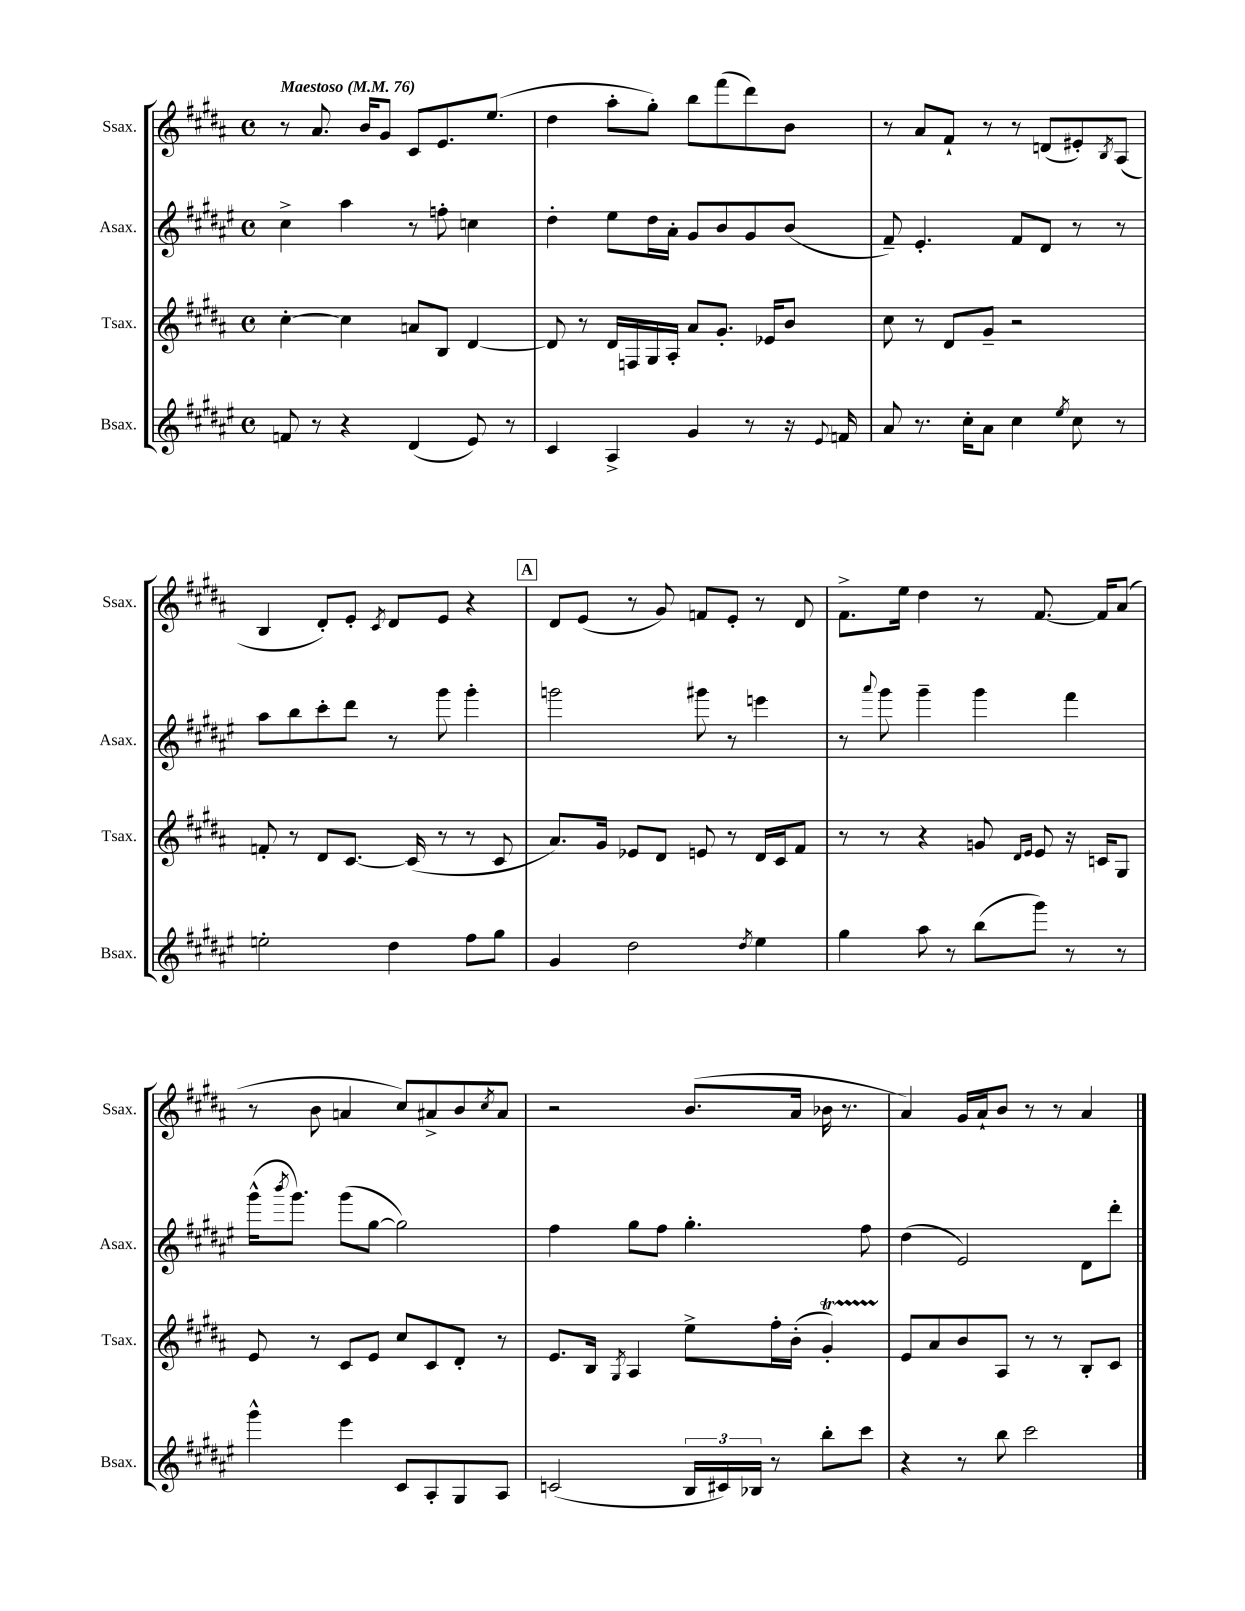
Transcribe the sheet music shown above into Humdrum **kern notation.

**kern	**kern	**kern	**kern
*part4	*part3	*part2	*part1
*staff4	*staff3	*staff2	*staff1
*I"Bsax.	*I"Tsax.	*I"Asax.	*I"Ssax.
*I'Bsax.	*I'Tsax.	*I'Asax.	*I'Ssax.
*clefG2	*clefG2	*clefG2	*clefG2
*k[f#c#g#d#a#e#]	*k[f#c#g#d#a#]	*k[f#c#g#d#a#e#]	*k[f#c#g#d#a#]
*M4/4	*M4/4	*M4/4	*M4/4
*met(c)	*met(c)	*met(c)	*met(c)
*MM76	*MM76	*MM76	*MM76
=1	=1	=1	=1
!	!	!	!LO:TX:a:B:t=Maestoso
8fn/	[4cc#'\	4cc#^\	8r
8r	.	.	8.a#/
4r	4cc#\]	4aa#\	.
.	.	.	16b/KL
.	.	.	8g#/J
(4d#/	8an/L	8r	8c#/L
.	8B/J	8ffn'\	8.e/
8e#/)	[4d#/	4ccn\	.
.	.	.	(8.ee/J
8r	.	.	.
=2	=2	=2	=2
4c#/	8d#/]	4dd#'\	4dd#\
.	8r	.	.
4A#^/	16d#/LL	8ee#\L	8aa#'\L
.	16Fn/	.	.
.	16G#/	16dd#\L	8gg#'\J)
.	16A#'/JJ	16a#'\JJ	.
4g#/	8a#/L	8g#/L	8bb\L
.	8.g#'/J	8b/	(8fff#\
8r	.	8g#/	8ddd#\)
.	16e-X/KL	.	.
16r	8b/J	(8b/J	8b\J
8qqe#/	.	.	.
16fn/	.	.	.
=3	=3	=3	=3
8a#/	8cc#\	8f#~/)	8r
8.r	8r	4.e#'/	8a#/L
.	8d#/L	.	8f#`/J
16cc#'\KL	.	.	.
8a#\J	8g#~/J	.	8r
4cc#\	2r	8f#/L	8r
.	.	8d#/J	(8dn/L
8qee#/	.	.	.
8cc#\	.	8r	8e#X'/)
.	.	.	8qB/
8r	.	8r	(8A#/J
!!LO:LB:g=z
=4	=4	=4	=4
2een'\	8fn'/	8aa#\L	4B/
.	8r	8bb\	.
.	8d#/L	8ccc#'\	8d#'/L)
.	[8.c#/J	8ddd#\J	8e'/J
.	.	.	8qc#/
4dd#\	.	8r	8d#/L
.	(16c#/]	.	.
.	8r	8ggg#\	8e/J
8ff#\L	8r	4ggg#'\	4r
8gg#\J	8c#/	.	.
!!LO:REH:place=s1:t=A
=5	=5	=5	=5
4g#/	8.a#/L)	2gggn\	8d#/L
.	.	.	(8e/J
.	16g#/Jk	.	.
2dd#\	8e-X/L	.	8r
.	8d#/J	.	8g#/)
.	8en/	8ggg#X\	8fn/L
.	8r	8r	8e'/J
8qdd#/	.	.	.
4ee#\	16d#/LL	4eeen\	8r
.	16c#/J	.	.
.	8f#/J	.	8d#/
=6	=6	=6	=6
4gg#\	8r	8r	8.f#^\L
.	.	8qqaaa#/	.
.	8r	8ggg#\	.
.	.	.	16ee\Jk
8aa#\	4r	4ggg#~\	4dd#\
8r	.	.	.
(8bb\L	8gn/	4ggg#\	8r
.	16qqd#/LL	.	.
.	16qqe/JJ	.	.
8ggg#\J)	8e/	.	[8.f#/
8r	16r	4fff#\	.
.	16cn/KL	.	16f#/KL]
8r	8G#/J	.	(8a#/J
!!LO:LB:g=z
=7	=7	=7	=7
4ggg#^^\	8e/	(16ggg#^^\KL	8r
.	.	8qbbb/	.
.	.	8.ggg#\J)	.
.	8r	.	8b\
4eee#\	8c#/L	(8ggg#\L	4an/
.	8e/J	[8gg#\J	.
8c#/L	8cc#/L	2gg#\])	8cc#/L)
8A#'/	8c#/	.	8a#X^/
8G#/	8d#'/J	.	8b/
.	.	.	8qcc#/
8A#/J	8r	.	8a#/J
=8	=8	=8	=8
(2cn/	8.e/L	4ff#\	2r
.	16B/Jk	.	.
.	8qG#/	.	.
.	4A#/	8gg#\L	.
.	.	8ff#\J	.
24B/LL	8ee^\L	4.gg#'\	(8.b/L
24c#X/)	.	.	.
24B-X/JJ	.	.	.
8r	16ff#'\L	.	.
.	(16b'\JJ	.	16a#/Jk
8bb'\L	4g#T'/)	.	16b-X\
.	.	.	8.r
8ccc#\J	.	8ff#\	.
=9	=9	=9	=9
4r	8e/L	(4dd#\	4a#/)
.	8a#/	.	.
8r	8b/	2e#/)	16g#/LL
.	.	.	16a#`/J
8bb\	8A#/J	.	8b/J
2ccc#\	8r	.	8r
.	8r	.	8r
.	8B'/L	8d#\L	4a#/
.	8c#/J	8ddd#'\J	.
==	==	==	==
*-	*-	*-	*-
